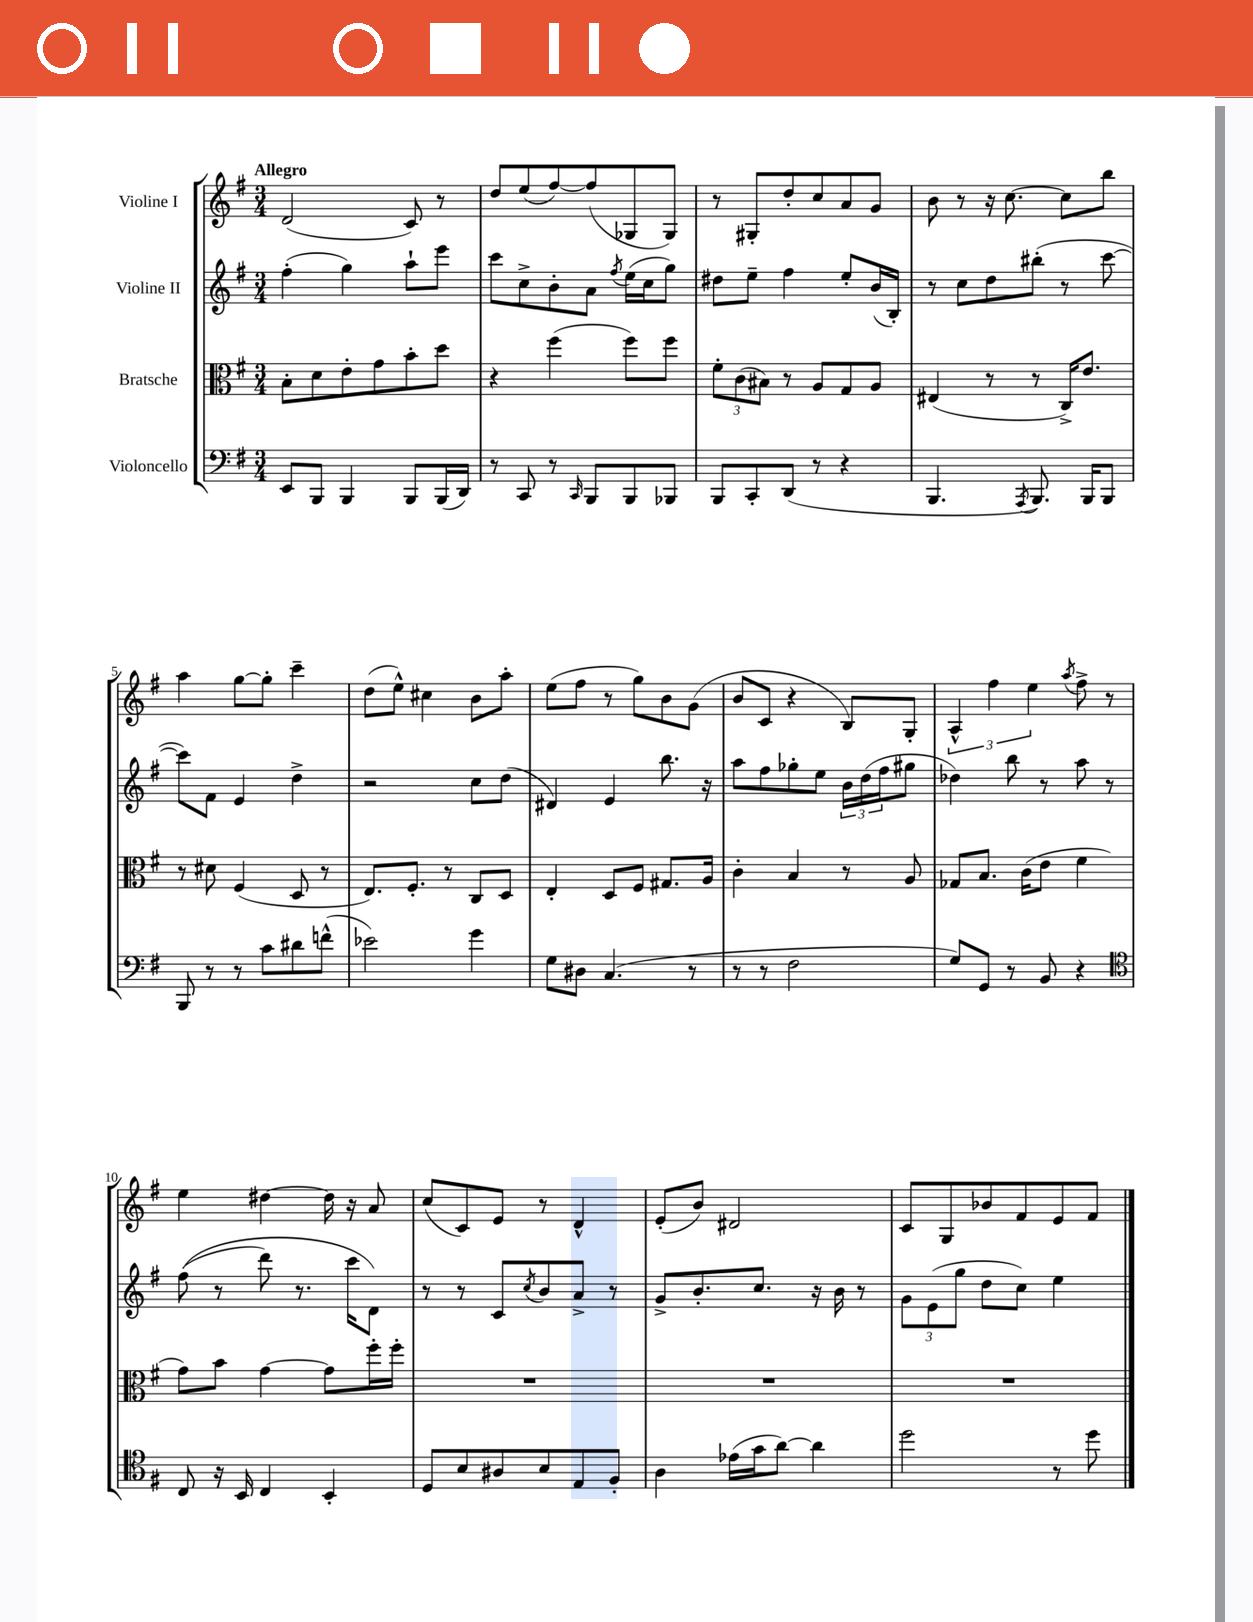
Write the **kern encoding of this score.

**kern	**kern	**kern	**kern
*staff4	*staff3	*staff2	*staff1
*clefF4	*clefC3	*clefG2	*clefG2
*k[f#]	*k[f#]	*k[f#]	*k[f#]
*M3/4	*M3/4	*M3/4	*M3/4
8EE	8B'	(4ff#'	(2d
8BBB	8d	.	.
4BBB	8e'	4gg)	.
.	8g	.	.
8BBB	8b'	8aa`	8c)
(16BBB	8dd	8eee	8r
16DD)	.	.	.
=	=	=	=
8r	4r	8ccc	8dd
8CC	.	8cc^	(8ee
8r	(4ff#	8b'	[8ff#)
16qqCC	.	.	.
8BBB	.	8a	(8ff#]
.	.	8qff#	.
8BBB	8ff#)	(16ee	8G-
.	.	16cc	.
8BBB-	8ff#	8gg)	8G-)
=	=	=	=
8BBB	12f#'	8dd#	8r
.	(12c	.	.
8CC'	.	8ee~	8G#'
.	12B#)	.	.
(8DD	8r	4ff#	8dd'
8r	8A	.	8cc
4r	8G	8ee'	8a
.	8A	(16b	8g
.	.	16B')	.
=	=	=	=
4.BBB	(4E#	8r	8b
.	.	8cc	8r
.	8r	8dd	16r
.	.	.	[8.cc
8qAAA	.	.	.
8.BBB)	8r	(8bb#'	.
.	16C^)	8r	8cc]
16BBB	8.e	.	.
8BBB	.	[8ccc	8bb
=	=	=	=
8BBB	8r	8ccc])	4aa
8r	8d#	8f#	.
8r	(4F#	4e	[8gg
8c	.	.	8gg']
8d#	8D	4dd^	4ccc~
(8f^^	8r	.	.
=	=	=	=
2e-)	8.E)	2r	(8dd
.	.	.	8ee^^)
.	8.F#'	.	.
.	.	.	4cc#
.	8r	.	.
4g	8C	8cc	8b
.	8D	(8dd	8aa'
=	=	=	=
8G	4E'	4d#)	(8ee
8D#	.	.	8ff#
(4.C	8D	4e	8r
.	8F#	.	8gg)
.	8.G#	8.bb	8b
8r	.	.	(8g
.	16A	16r	.
=	=	=	=
8r	4c'	8aa	8b
8r	.	8ff#	8c
2F#	4B	8gg-'	4r
.	.	8ee	.
.	8r	24b	8B)
.	.	(24dd	.
.	.	24ff#	.
.	8A	8gg#	8G'
=	=	=	=
8G)	8G-	4dd-)	6A^^
8GG	8.B	.	.
.	.	.	6ff#
8r	.	8bb	.
.	(16c	.	.
.	.	.	6ee
8BB	8e	8r	.
.	.	.	8qaa
4r	4f#	8aa	8ff#^
.	.	8r	8r
=	=	=	=
*clefC4	*	*	*
8C	8g)	&((8ff#	4ee
16r	8b	8r	.
16BB	.	.	.
4C	[4g	8ddd)	[4dd#
.	.	8.r	.
4BB'	8g]	.	16dd#]
.	.	16ccc	16r
.	16ff#'	8d&)	8a
.	16ff#'	.	.
=	=	=	=
8D	2.r	8r	(8cc
8B	.	8r	8c)
8A#	.	8c	8e
.	.	8qcc	.
8B	.	8b	8r
8E	.	8a^	4d^^
8F#'	.	8r	.
=	=	=	=
4A	2.r	8g^	(8e'
.	.	8.b'	8b)
(16e-	.	.	2d#
16g	.	8.cc	.
[8a)	.	.	.
4a]	.	16r	.
.	.	16b	.
.	.	8r	.
=	=	=	=
2dd	2.r	12g	8c
.	.	(12e	.
.	.	.	8G
.	.	12gg	.
.	.	8dd	8b-
.	.	8cc)	8f#
8r	.	4ee	8e
8dd	.	.	8f#
==	==	==	==
*-	*-	*-	*-
